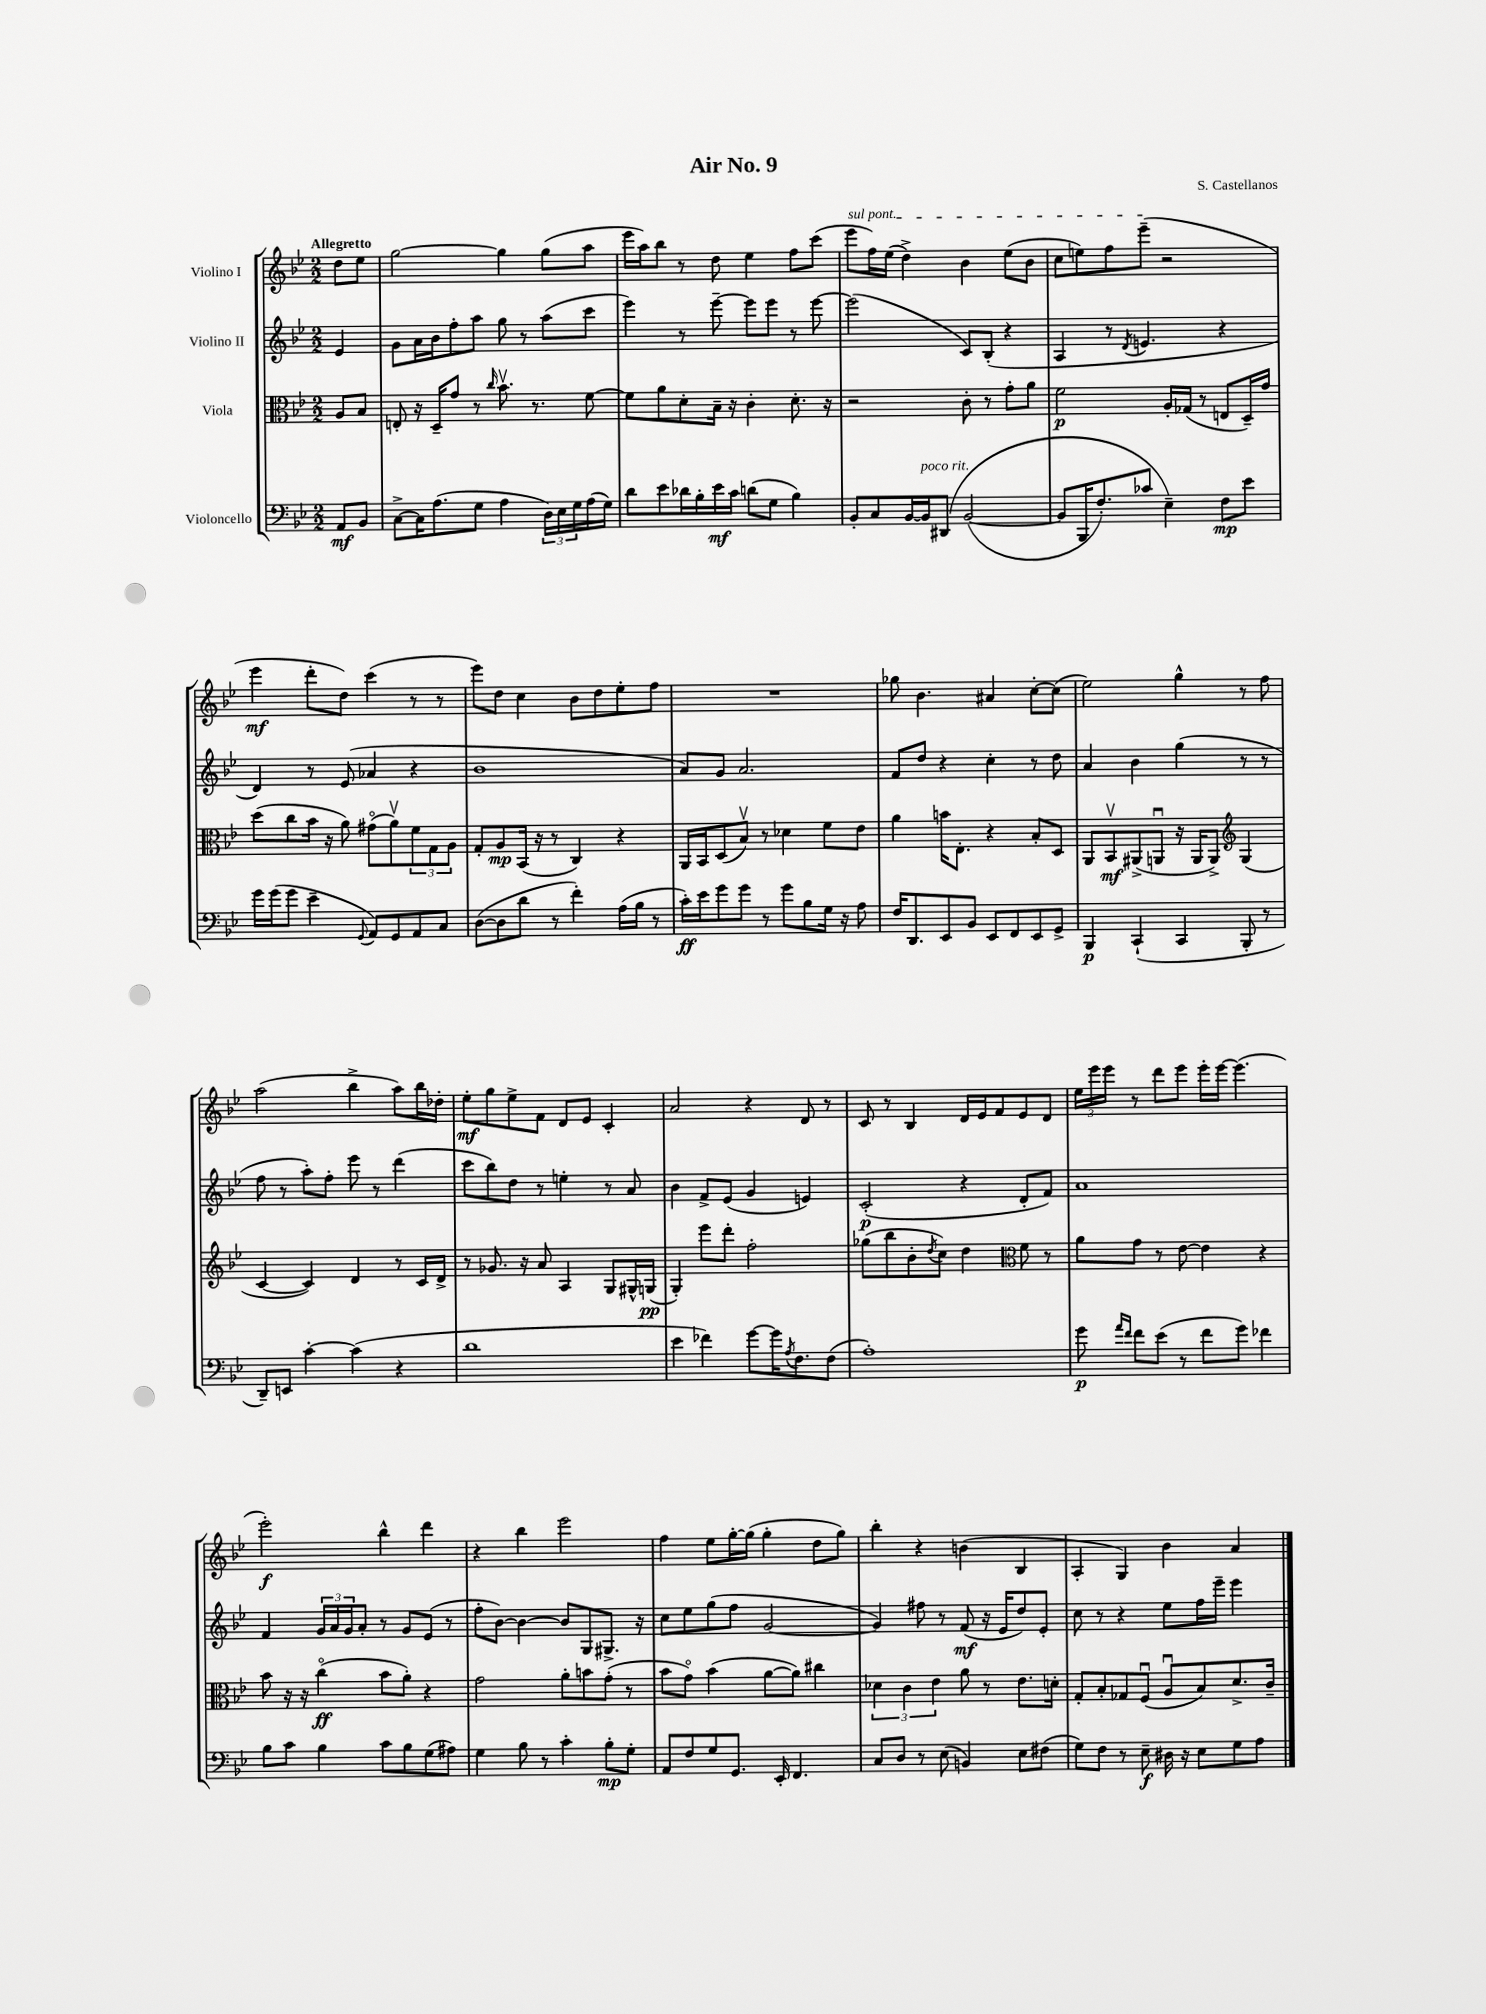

**kern	**kern	**kern	**kern
*staff4	*staff3	*staff2	*staff1
*clefF4	*clefC3	*clefG2	*clefG2
*k[b-e-]	*k[b-e-]	*k[b-e-]	*k[b-e-]
*M2/2	*M2/2	*M2/2	*M2/2
8AA	8A	4e-	8dd
8BB-	8B-	.	8ee-
=	=	=	=
[8C^	8E'	8g	[2gg
16C]	16r	16a	.
(8.A	16D~	16b-	.
.	8g	8ff'	.
8G	8r	8aa	.
.	16qqcc	.	.
4A	8.b-v	8gg	4gg]
.	.	8r	.
.	8.r	.	.
24D)	.	(8aa	(8gg
24E-	.	.	.
24G	.	.	.
(16A	[8f	8ccc	8aa
16G)	.	.	.
=	=	=	=
8d	8f]	4eee-)	16eee-
.	.	.	16aa)
8e-	8a	.	8bb-
16d-	8d'	8r	8r
16B-'	.	.	.
16e-	16B-~	[8eee-~	8dd
16c	16r	.	.
(8d	4c'	8eee-]	4ee-
8G	.	8eee-	.
4B-)	8.d'	8r	8ff
.	.	[8eee-	(8ccc
.	16r	.	.
=	=	=	=
8BB-'	2r	(2eee-]	8eee-
8C	.	.	16ff)
.	.	.	(16ee-
[16BB-	.	.	4dd^)
16BB-]	.	.	.
&(8DD#	.	.	.
([2BB-	8c'	8c)	4b-
.	8r	(8B-'	.
.	8g'	4r	(8ee-
.	8a	.	8b-
=	=	=	=
8BB-]	2f	4A	8cc
16BBB-	.	.	8ee)
8.F')	.	.	.
.	.	8r	8ff
.	.	8qd	.
8c-	.	4.e	(8eee-~
4E-~&)	16A'	.	2r
.	(16G-	.	.
.	8r	.	.
8F	8E	4r	.
8e-	16D~)	.	.
.	16g	.	.
=	=	=	=
16g	(8dd	4d)	4eee-
(16g	.	.	.
8g	8cc	.	.
4e-~	16b-	8r	8ddd'
.	16r	.	.
.	8a)	(8e-	8dd)
8qqGG	.	.	.
8AA)	(8g#o	4a-	(4ccc
8GG	8av)	.	.
8AA	12f	4r	8r
.	12G	.	.
8C	.	.	8r
.	12A	.	.
=	=	=	=
([8D	8G'	1b-	8eee-)
8D]	8A	.	8dd
8d	(16BB-	.	4cc
.	16r	.	.
8r	8r	.	.
4f')	4C)	.	8b-
.	.	.	8dd
(16A	4r	.	8ee-'
16B-	.	.	.
8r	.	.	8ff
=	=	=	=
16c')	16AA	8a)	1r
16e-	16BB-	.	.
8g	(8D	8g	.
8g	8B-v)	2.a	.
8r	8r	.	.
8g	4d-	.	.
8B-	.	.	.
16G	8f	.	.
16r	.	.	.
8A	8e-	.	.
=	=	=	=
16F	4a	8f	8gg-
8.DD	.	.	.
.	.	8dd	4.b-
8EE-	16b	4r	.
.	8.E-'	.	.
8BB-	.	.	.
8EE-	4r	4cc'	4a#
8FF	.	.	.
8EE-	8B-'	8r	[8cc'
8GG^	8D	8dd	(8cc]
=	=	=	=
4BBB-	8AA	4a	2ee-)
.	8BB-v	.	.
(4CC`	(8AA#^	4b-	.
.	8AAu	.	.
4CC	16r	(4gg	4gg^^
.	16AA	.	.
.	8AA^)	.	.
*	*clefG2	*	*
8BBB-'	(4G	8r	8r
8r	.	8r	8ff
=	=	=	=
8DD~)	[4c	8ff	(2aa
8EE	.	8r	.
[4c'	4c])	8aa')	.
.	.	8ff'	.
(4c]	4d	8eee-	4bb-^
.	.	8r	.
4r	8r	(4ddd	8aa)
.	16c	.	16bb-
.	16d^	.	16dd-'
=	=	=	=
1d	8r	8ccc	8ee-'
.	8.g-	8bb-)	8gg
.	.	8dd	8ee-^
.	16r	.	.
.	8a	8r	8f
.	4A	4ee'	8d
.	.	.	8e-
.	8G	8r	4c'
.	16G#^^	8a	.
.	(16G	.	.
=	=	=	=
4e-	4G')	4b-	2a
4f-)	8eee-	8f^	.
.	8ddd'	(8e-	.
[8g	2ff'	4g	4r
16g]	.	.	.
8qA	.	.	.
8.F	.	.	.
.	.	4e)	8d
(8F	.	.	8r
=	=	=	=
1A')	(8gg-	(2c'	8c
.	8bb-	.	8r
.	8b-'	.	4B-
.	8qdd	.	.
.	8cc)	.	.
.	4dd	4r	16d
.	.	.	16e-
.	.	.	8f
*	*clefC3	*	*
.	8f	8d'	8e-
.	8r	8f)	8d
=	=	=	=
8g	8a	1a	24ee-
.	.	.	24eee-
.	.	.	24eee-
16qqa	.	.	.
16qqf	.	.	.
8f	8g	.	8r
(8e-	8r	.	8ddd
8r	[8e-	.	8eee-
8f	4e-]	.	16eee-'
.	.	.	[16eee-
8g)	.	.	(4.eee-]
4f-	4r	.	.
=	=	=	=
8B-	8b-	4f	2eee-')
8c	16r	.	.
.	16r	.	.
4B-	(4cco	24g	.
.	.	24a	.
.	.	24g	.
.	.	8a'	.
8c	8b-	8r	4bb-^^
8B-	8a')	8g	.
(8G	4r	(8e-	4ddd
8A#)	.	8r	.
=	=	=	=
4G	2g	8ff'	4r
.	.	[8b-)	.
8B-	.	4b-_	4bb-
8r	.	.	.
4c'	8a'	8b-]	2eee-
.	8b	8G	.
8B-'	(8g'	8.G#^	.
8G'	8r	.	.
.	.	16r	.
=	=	=	=
8AA	8b-	8cc	4ff
8F	8go)	8ee-	.
8G	(4b-	(8gg	8ee-
8.GG	.	8ff	[16gg'
.	.	.	(16gg]
.	[8a	[2g	4gg'
16EE-'	.	.	.
4.FF	8a])	.	.
.	4cc#	.	8dd
.	.	.	8gg)
=	=	=	=
8C	6d-	4g])	4bb-'
8D	.	.	.
.	6c	.	.
8r	.	8ff#	4r
.	6e-	.	.
(8E-	.	8r	.
4BB)	8a	(8f	(4b
.	8r	16r	.
.	.	16e-	.
8E-	8.e-	8dd)	4B-
(8F#	.	8e-'	.
.	16d'	.	.
=	=	=	=
8G)	8G'	8cc	4A'
8F	8B-'	8r	.
8r	8G-	4r	4G)
8E-~	(8Fu	.	.
16D#	8Au	8ee-	4b-
16r	.	.	.
8E-	8B-)	16ff	.
.	.	16eee-~	.
8G	8.d^	4eee-	4a
8A	.	.	.
.	16c~	.	.
==	==	==	==
*-	*-	*-	*-
